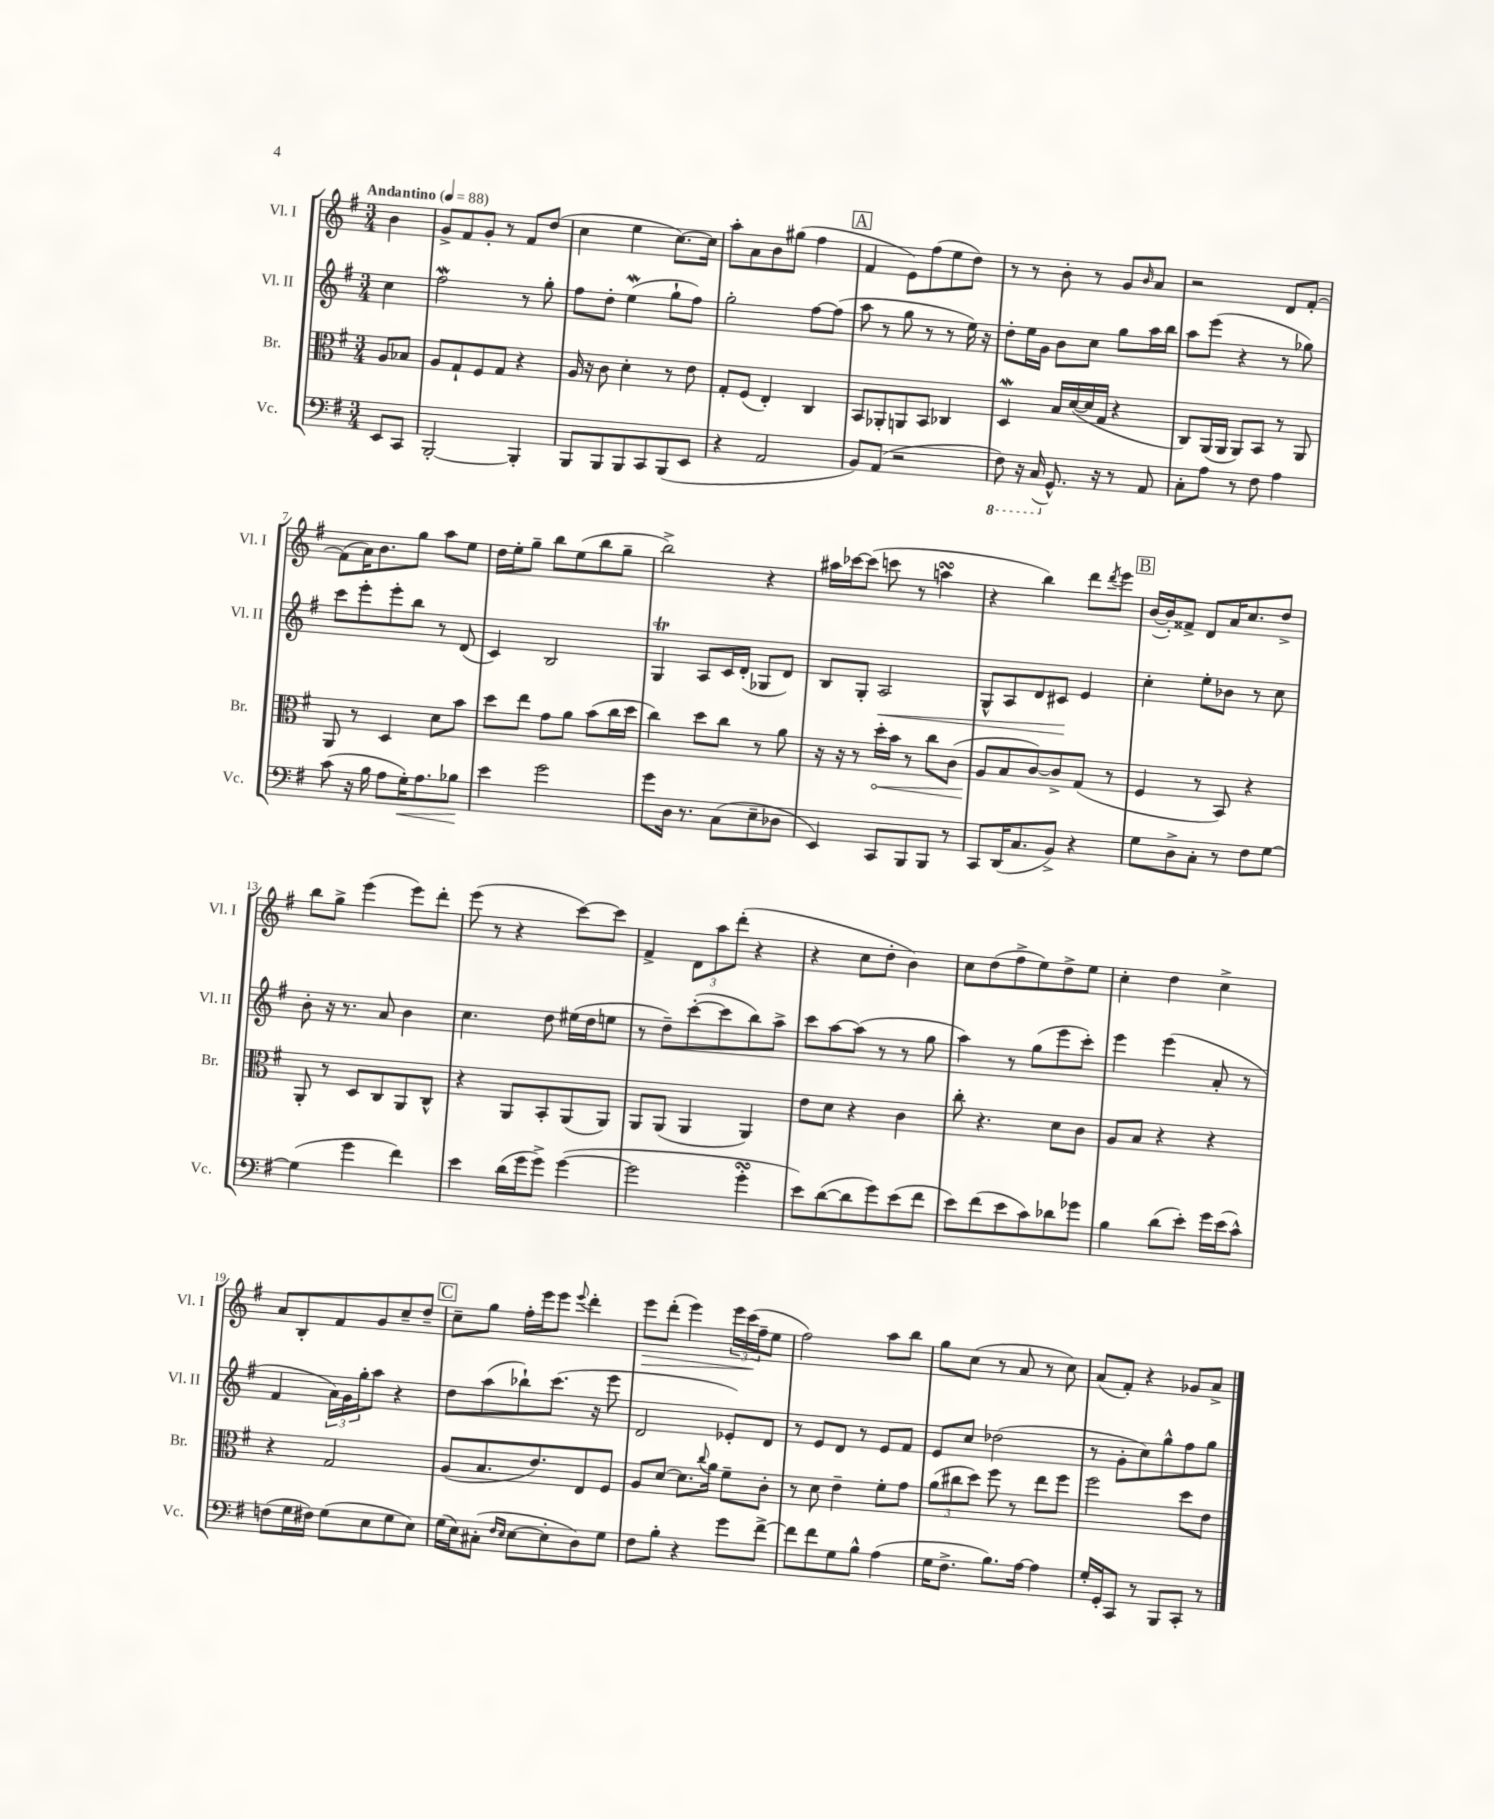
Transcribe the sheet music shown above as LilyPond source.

<<
\new StaffGroup <<
\new Staff = "s0" \with { instrumentName = "Vl. I" shortInstrumentName = "Vl. I" } {
    \clef treble \key g \major \numericTimeSignature \time 3/4 \partial 4 \tempo "Andantino" 4 = 88
    b'4 |
    g'8-> fis'8 g'8-. r8 fis'8 d''8( |
    c''4 e''4 c''8.~) c''16 |
    a''8-. a'8 b'8 gis''8( fis''4 |
    \mark \markup { \box "A" } fis'4 e'8) fis''8( e''8 d''8) |
    r8 r8 b'8-. r8 g'8 \grace { b'16 } a'8 |
    r2 d'8 fis'8~-. |
    fis'8( a'16) b'8. g''8 a''8 e''8 |
    d''16 e''16-. g''8-- b''8 e''8( b''8 g''8-- |
    b''2->) r4 |
    ais''16 ces'''16~ ces'''8( c'''8 r8 a''4\turn |
    r4 b''4) d'''8 \acciaccatura { d'''8 } e'''8 |
    \mark \markup { \box "B" } b'16~( b'16-.) fisis'8-> d'8 a'16 c''8. d''8-> |
    b''8 g''8-> e'''4( e'''8) d'''8-. |
    e'''8( r8 r4 c'''8~) c'''8 |
    fis'4-> \tuplet 3/2 { d'8 a''8 d'''8-.( } r4 |
    r4 c''8 d''8-. b'4) |
    c''8 d''8( fis''8-> e''8) d''8-> e''8 |
    c''4-. d''4 c''4-> |
    a'8 b8-. fis'8 g'8 c''8-- d''8-- |
    \mark \markup { \box "C" } c''8-- g''8 fis''16-. e'''16 e'''8 \appoggiatura { e'''8 } d'''4-. |
    e'''8\> d'''8-.( e'''4) \tuplet 3/2 { e'''16 c'''16\!( fis''16-- } e''8 |
    fis''2) a''8 b''8 |
    g''8 c''8( r8 a'8 r8 c''8) |
    a'8( fis'8-.) r4 ges'8 a'8-> \bar "|." |
}
\new Staff = "s1" \with { instrumentName = "Vl. II" shortInstrumentName = "Vl. II" } {
    \clef treble \key g \major \numericTimeSignature \time 3/4 \partial 4
    c''4 |
    fis''2\mordent r8 g''8-. |
    fis''8 d''8-. e''4\mordent( g''8-! fis''8) |
    g''2-. fis''8~ fis''8( |
    \mark \markup { \box "A" } a''8 r8 g''8 r8 r8 e''16) r16 |
    d''8-. e''16 g'16 b'8 c''8 g''8 a''16 b''16 |
    a''8 e'''8( r4 r8 ges''8) |
    c'''8 e'''8-. e'''8-. b''8 r8 d'8( |
    c'4) b2 |
    g4\trill a8 c'16 d'16-.( ges8 d'8) |
    b8 g8-. a2\< |
    g8-^ a8 d'8 cis'8\! e'4 |
    \mark \markup { \box "B" } c''4-. e''8-. bes'8 r8 c''8 |
    b'8-. r16 r8. a'8 b'4 |
    c''4. d''8 eis''16( d''16 e''8 |
    r8 d''8--) c'''8~-.( c'''8 b''8) a''8-> |
    c'''8 a''8~ a''8( r8 r8 g''8 |
    a''4) r8 g''8( e'''8 c'''8-.) |
    e'''4 e'''4( a'8-. r8 |
    fis'4 \tuplet 3/2 { a'16) g'16 g''16-. } a''8 r4 |
    \mark \markup { \box "C" } d''8 a''8( bes''8-!) c'''8.( r16 e'''8 |
    d'2 ees'8-.) d'8 |
    r8 e'8 d'8 r8 e'8 fis'8 |
    e'8 c''8 des''2( |
    r8 g'8-. c''8) g''8-^ fis''8 g''8 \bar "|." |
}
\new Staff = "s2" \with { instrumentName = "Br." shortInstrumentName = "Br." } {
    \clef alto \key g \major \numericTimeSignature \time 3/4 \partial 4
    a8 bes8 |
    a8 g8-! fis8 g8 r4 |
    a16 r16 c'8 d'4-. r8 e'8 |
    g8-. fis8( e4-.) c4 |
    \mark \markup { \box "A" } b,8 aes,8-. a,8 b,8 ces4 |
    d4\mordent b16 d'16~( d'16 g16 r4 |
    c8) a,16( a,16 a,8) b,8 r8 a,8 |
    a,8 r8 d4 d'8 b'8 |
    d''8 e''8 g'8 a'8 b'8( c''16 d''16 |
    c''4) d''8 c''8 r8 a'8 |
    r16 r16 r8 \once \override Hairpin.circled-tip = ##t d''16-.\< b'16 r8 c''8 c'8( |
    a8\! b8 c'8~) c'8-> g8( r8 |
    \mark \markup { \box "B" } fis4 r8 b,8) r4 |
    a,8-. r8 d8 c8 a,8 c8-^ |
    r4 a,8 b,8-. a,8( a,8) |
    a,8 a,8( a,4 a,4) |
    e'8 d'8 r4 c'4 |
    c''8-. r4. d'8 c'8 |
    a8 b8 r4 r4 |
    r4 g2 |
    \mark \markup { \box "C" } a8( b8. e'8.) e8 fis8 |
    a8 d'8~ d'8. \appoggiatura { c''8 } a'16 fis'8-- c'8-. |
    r8 d'8 e'4-- fis'8-. g'8 |
    \tuplet 3/2 { a'8( cis''8 d''8) } fis''8 r8 e''8 fis''8 |
    fis''2 d''8 e'8 \bar "|." |
}
\new Staff = "s3" \with { instrumentName = "Vc." shortInstrumentName = "Vc." } {
    \clef bass \key g \major \numericTimeSignature \time 3/4 \partial 4
    e,8 c,8 |
    b,,2~-. b,,4-. |
    b,,8 b,,8 b,,8 c,8 b,,8( e,8 |
    r4 a,2 |
    \mark \markup { \box "A" } b,8) a,8( r2 |
    \ottava #-1 fis,8) r16 c,16( \ottava #0 g,8.-^) r16 r8 a,8 |
    c8-. a8 r8 fis8 a4 |
    c'8( r16 b16 a8 g16-.\<) a8. bes8\! |
    e'4 g'2 |
    g'8 d16 r8. c8( e8-- des8 |
    e,4) c,8 b,,8 b,,8 r8 |
    c,8 d,16( c8. b,8->) r4 |
    \mark \markup { \box "B" } g8 d8-> c8-. r8 fis8 g8~ |
    g4( g'4 fis'4) |
    e'4 d'16( g'16 g'8->) g'4~( |
    g'2 g'4-.\turn |
    e'8) d'8~( d'8 g'8) e'8( fis'8 |
    e'8) fis'8( e'8 c'8) des'8 ges'8 |
    b4 d'8( e'8-.) g'16 e'16( c'8-^) |
    f8( g16 fis16) g8( e8 g8 e8) |
    \mark \markup { \box "C" } g16( e16) cis8-.( \grace { fis16 e16 } e8~ e8-. d8) g8 |
    fis8 b8-. r4 g'8 fis'8~-> |
    fis'8 fis'8 g8 b8-^ a4( |
    g16 fis8.-> b8.) a16~ a4 |
    g16-. g,16-. c,8 r8 b,,8 c,8-. r8 \bar "|." |
}
>>
>>
